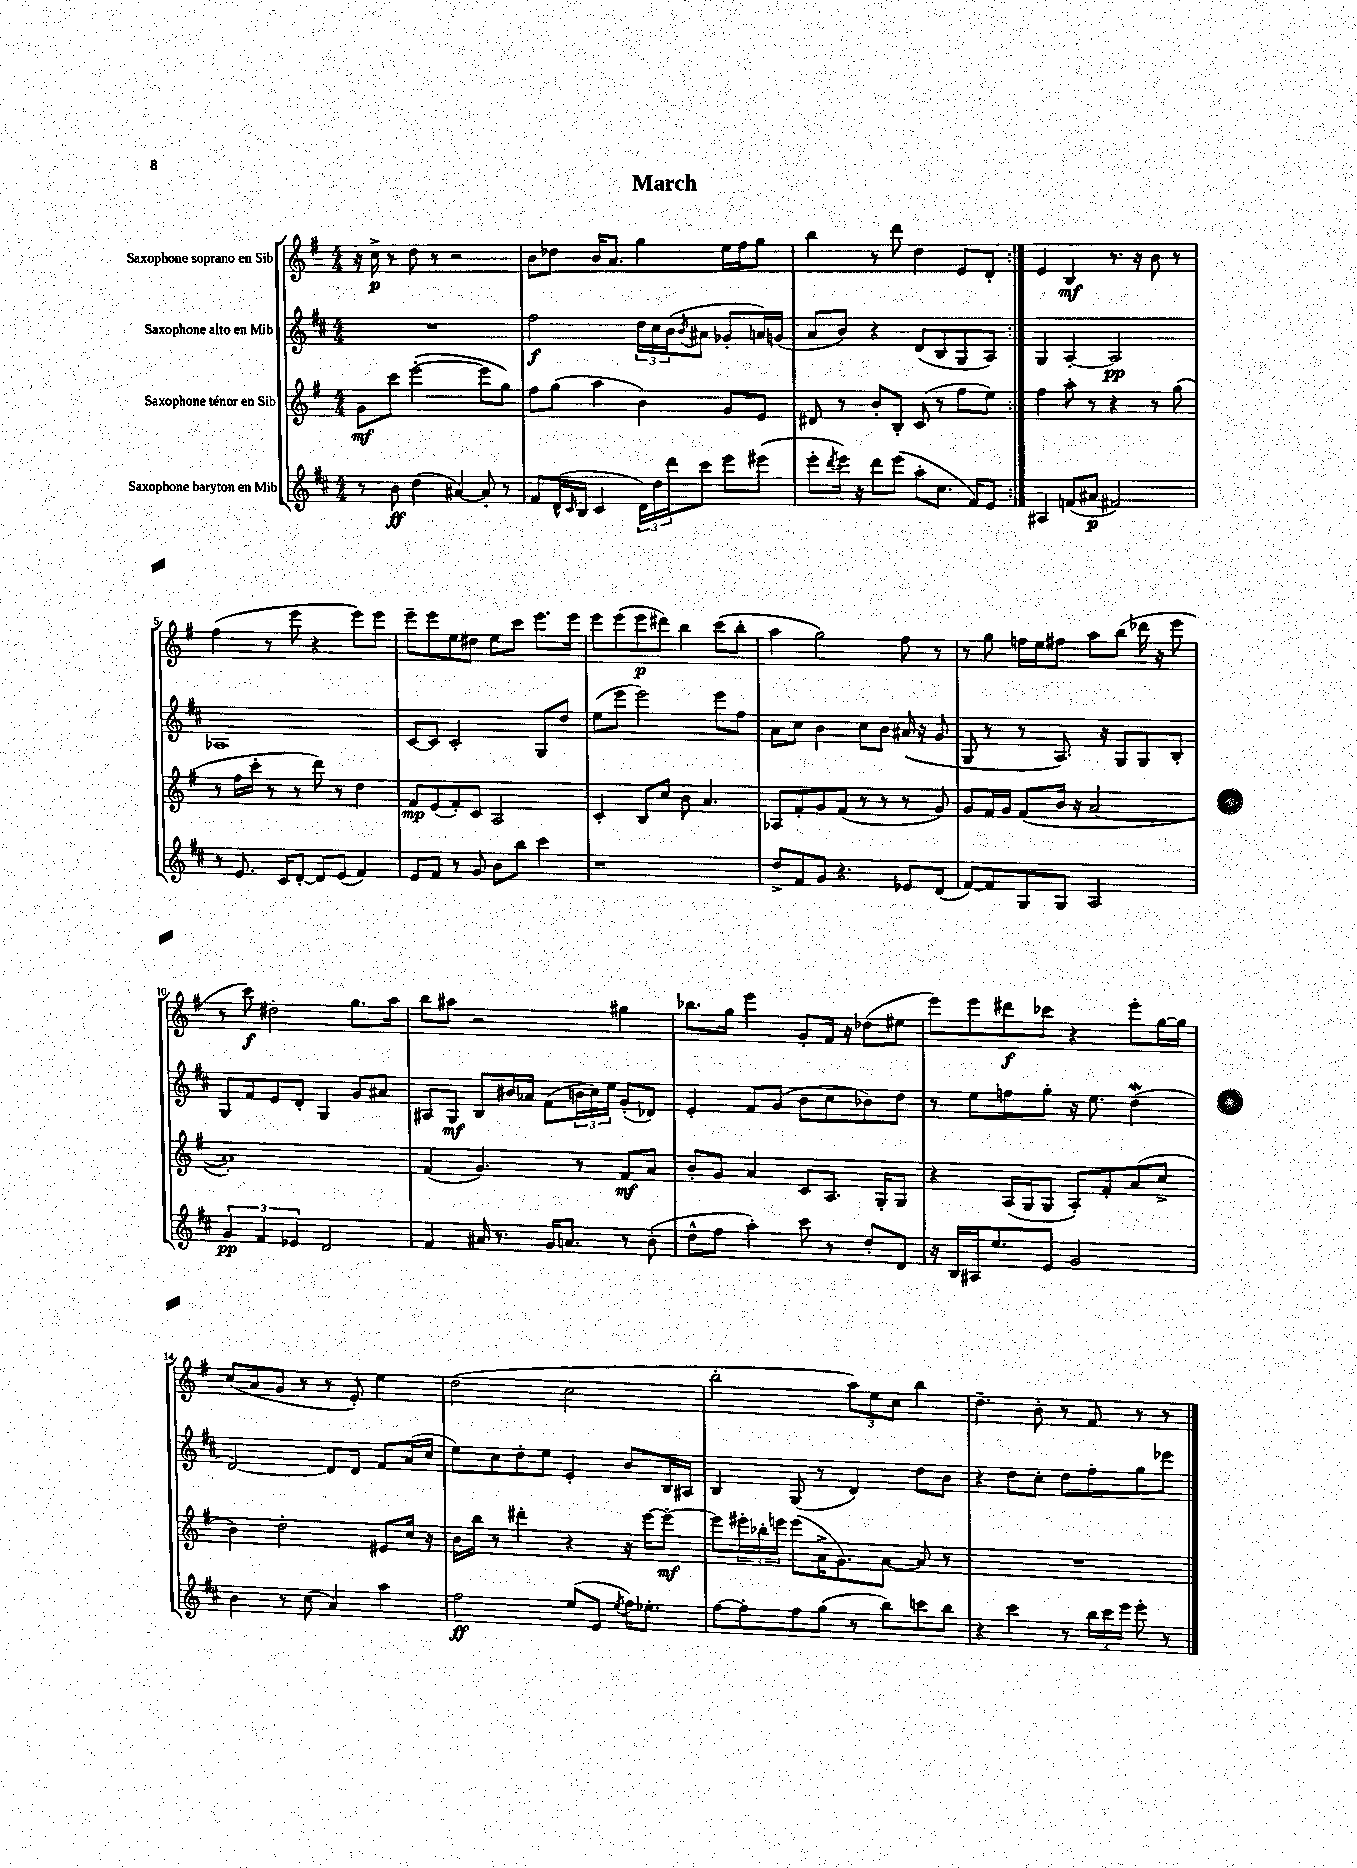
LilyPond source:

\header { title = "March" }
<<
\new StaffGroup <<
\new Staff = "s0" \with { instrumentName = "Saxophone soprano en Sib" } {
    \clef treble \key g \major \numericTimeSignature \time 4/4
    \repeat volta 2 { r16 c''16->\p r8 d''8 r8 r2 |
    b'8 des''8 b'16 a'8. g''4 e''16 fis''16 g''8 |
    b''4 r8 d'''8 d''4 e'8 d'8-. | }
    e'4 b4\mf r8. r16 b'8 r8 |
    fis''4( r8 e'''8 r4 e'''8) e'''8 |
    e'''8-- e'''8 e''8 dis''8 e''8 c'''8 e'''8. e'''16 |
    e'''8 e'''8( e'''8\p dis'''8) b''4 c'''8( b''8-. |
    a''4 g''2) fis''8 r8 |
    r8 g''8 f''16 e''16 fis''8 a''8 b''8( des'''16 r16 e'''8 |
    r8 c'''8\f) dis''2-. g''8. a''16 |
    b''8 ais''8 r2 gis''4 |
    bes''8. g''16 e'''4 g'8-. fis'16 r16 des''8( eis''8 |
    e'''8) e'''8 dis'''8\f ces'''8 r4 e'''8-. g''16~ g''16 |
    c''8( a'8 g'8 r8 r8 e'8-.) e''4 |
    d''2( c''2 |
    b''2-. \tuplet 3/2 { a''8) e''8 c''8 } b''4 |
    d''4.-- b'8-. r8 fis'8 r8 r8 \bar "|." |
}
\new Staff = "s1" \with { instrumentName = "Saxophone alto en Mib" } {
    \clef treble \key d \major \numericTimeSignature \time 4/4
    \repeat volta 2 { R1 |
    fis''2\f \tuplet 3/2 { d''16 cis''16 b'16( } \acciaccatura { b'8 } ais'8 ges'8-. a'16) g'16( |
    a'8 b'8) r4 d'8( b8 g8 a8) | }
    g4 a4~-. a2\pp |
    aes1 |
    cis'8~ cis'8 cis'2-. g8 d''8 |
    e''8( e'''8 e'''2) e'''8 fis''8 |
    a'8 cis''8 b'4 cis''8 b'8 ais'16( r16 g'8 |
    g8 r8 r8 a8.) r16 g8 g8 b8-. |
    g8 fis'8 e'8 d'8-. g4 g'8 ais'8 |
    ais8 g8\mf b8 bis'16 aes'16 fis'8( \tuplet 3/2 { b'16 cis''16) e''16 } g'8-.( des'8) |
    e'4-. fis'8 g'8( b'8 cis''8 bes'8) d''8 |
    r8 e''8 f''8 g''8-. r16 e''8. d''4\mordent( |
    d'2~) d'8 d'8 fis'8 a'16( cis''16 |
    e''8) cis''8 d''8-. e''8 e'4-. b'8 b16 ais16 |
    b4 g8( r8 d'4) d''8 b'8 |
    r4 d''8 cis''8-. d''8 fis''8-. g''8 ees'''8 \bar "|." |
}
\new Staff = "s2" \with { instrumentName = "Saxophone ténor en Sib" } {
    \clef treble \key g \major \numericTimeSignature \time 4/4
    \repeat volta 2 { g'8\mf c'''8 e'''2~-.( e'''8 g''8) |
    fis''8 g''8( a''4 b'4) g'8 e'8 |
    dis'8 r8 b'8-. b8-. c'8( r8 fis''8 e''8) | }
    fis''4 a''8-. r8 r4 r8 g''8( |
    r8 fis''16 c'''16-. r8 r8 d'''8) r8 d''4 |
    fis'8\mp e'8( fis'8-.) c'8 a2 |
    c'4-. b8 c''8 b'8 a'4. |
    aes8 fis'8-. g'8 fis'8( r8 r8 r8 g'8) |
    g'8 fis'16 g'16 fis'8( b'16 r16 a'2~ |
    a'1-.) |
    fis'4( g'4.) r8 fis'8\mf a'8 |
    b'8-. g'8 a'4 c'8 a8. g16-. g8 |
    r4 a16( g16 g8 a8-.) fis'8-. a'8( c''8-> |
    b'4) d''2-. eis'8 c''16 r16 |
    b'16 b''16 r8 dis'''4-. r4 r16 e'''16~ e'''8~-.\mf |
    e'''8 \tuplet 3/2 { eis'''16-. bes''16-. e'''16 } e'''8( a'16-> g'8.) a'8~ a'8 r8 |
    R1 \bar "|." |
}
\new Staff = "s3" \with { instrumentName = "Saxophone baryton en Mib" } {
    \clef treble \key d \major \numericTimeSignature \time 4/4
    \repeat volta 2 { r8 b'8\ff d''4( ais'4~) ais'8-. r8 |
    fis'8 d'16-^( \grace { cis'16 } b16 cis'4 \tuplet 3/2 { d'16) d''16 d'''16 } cis'''8 e'''8 eis'''8( |
    e'''8-. \acciaccatura { d'''8 } e'''16) r16 d'''8 e'''8( a''8-. cis''8. fis'16) e'8 | }
    ais4 f'8( ais'8\p fis'2) |
    r8 e'8. cis'16 d'8~-. d'8 e'8( fis'4) |
    e'8 fis'8 r8 g'8 b'8 b''8 cis'''4 |
    r1 |
    d''8-> fis'8 g'8 r4. ees'8 d'8( |
    fis'8~) fis'8 g8 g8 a2 |
    \tuplet 3/2 { g'4\pp fis'4 ees'4 } d'2 |
    fis'4 ais'16 r8. g'16 a'8. r8 b'8-.( |
    d''8-^ fis''8 a''4-.) cis'''8 r8 d''8-. d'8 |
    r16 b16 ais16 e''8. e'8 g'2 |
    b'4 r8 cis''8( a'4) a''4 |
    fis''2\ff e''8( e'8 \acciaccatura { e''8 } fis''16) ees''8.-. |
    fis''8~ fis''8-. fis''8 g''8( r8 b''8) c'''8 b''8 |
    r4 cis'''4 r8 \tuplet 3/2 { b''16 cis'''16 e'''16 } e'''8-. r8 \bar "|." |
}
>>
>>
